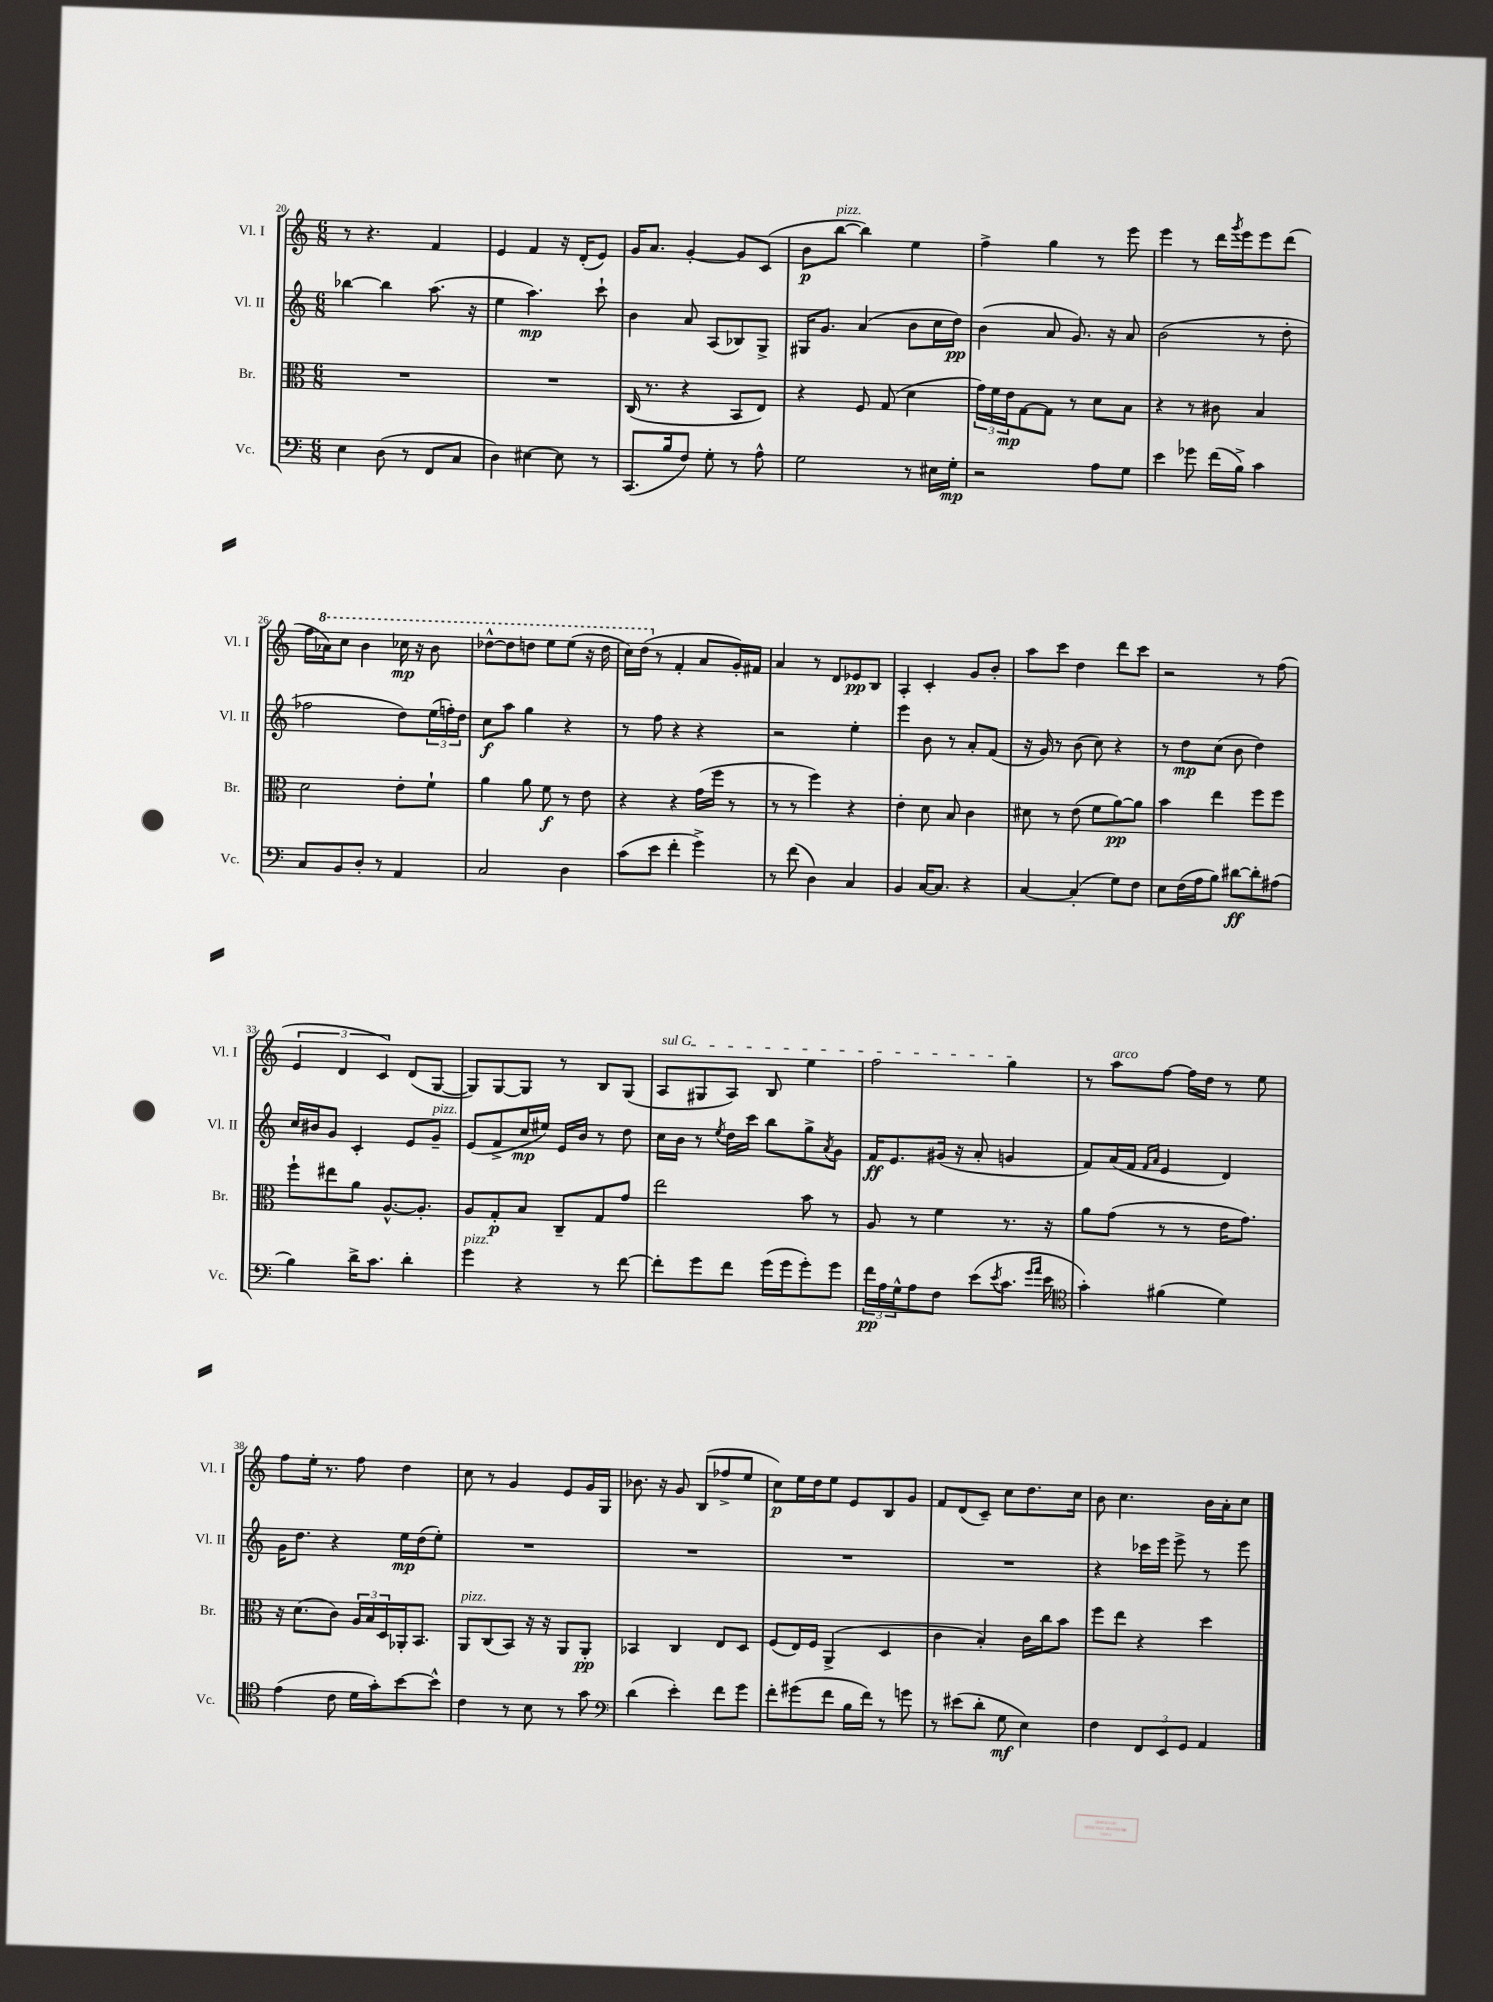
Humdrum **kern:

**kern	**dynam	**kern	**dynam	**kern	**dynam	**kern	**dynam
*part4	*part4	*part3	*part3	*part2	*part2	*part1	*part1
*staff4	*staff4	*staff3	*staff3	*staff2	*staff2	*staff1	*staff1
*I"Vc.	*	*I"Br.	*	*I"Vl. II	*	*I"Vl. I	*
*I'Vc.	*	*I'Br.	*	*I'Vl. II	*	*I'Vl. I	*
*clefF4	*	*clefC3	*	*clefG2	*	*clefG2	*
*k[]	*	*k[]	*	*k[]	*	*k[]	*
*M6/8	*	*M6/8	*	*M6/8	*	*M6/8	*
=20	=20	=20	=20	=20	=20	=20	=20
4E\	.	2.r	.	[4bb-X\	.	8r	.
.	.	.	.	.	.	4.r	.
(8D\	.	.	.	4bb-\]	.	.	.
8r	.	.	.	.	.	.	.
8FF/L	.	.	.	(8.aa\	.	4f/	.
8C/J	.	.	.	.	.	.	.
.	.	.	.	16r	.	.	.
=21	=21	=21	=21	=21	=21	=21	=21
4D\)	.	2.r	.	4ee\	.	4e/	.
[4E#X\	.	.	.	4.aa\)	mp	4f/	.
8E#\]	.	.	.	.	.	16r	.
.	.	.	.	.	.	(16d'/KL	.
8r	.	.	.	8ccc`\	.	8e/J)	.
=22	=22	=22	=22	=22	=22	=22	=22
(8.CC/L	.	(16C/	.	4b\	.	16g/KL	.
.	.	8.r	.	.	.	8.a/J	.
16B/k	.	.	.	.	.	.	.
8F/J)	.	4r	.	8a/	.	[4g'/	.
8G'\	.	.	.	(8A/L	.	.	.
8r	.	8BB/L	.	8B-X/)	.	8g/L]	.
8A^^\	.	8E/J)	.	8G^/J	.	(8c/J	.
=23	=23	=23	=23	=23	=23	=23	=23
2G\	.	4r	.	16G#X/KL	.	8b\L	p
.	.	.	.	8.g/J	.	.	.
!	!	!	!	!	!	!LO:TX:a:i:t=pizz.	!
.	.	.	.	.	.	[8bb\J	.
.	.	8F/	.	(4a/	.	4bb\])	.
.	.	(8G/	.	.	.	.	.
8r	.	4d\	.	8b\L	.	4ee\	.
16E#X\LL	.	.	.	16cc\L	.	.	.
16G'\JJ	mp	.	.	16dd\JJ)	pp	.	.
=24	=24	=24	=24	=24	=24	=24	=24
2r	.	24g\LL)	.	(4b\	.	4ff^\	.
.	.	24f\	.	.	.	.	.
.	.	24e\J	mp	.	.	.	.
.	.	[8G\	.	.	.	.	.
.	.	8G\J]	.	8a/	.	4gg\	.
.	.	8r	.	8.g/)	.	.	.
8A\L	.	8d\L	.	.	.	8r	.
.	.	.	.	16r	.	.	.
8G\J	.	8B\J	.	8a/	.	8eee\	.
=25	=25	=25	=25	=25	=25	=25	=25
4e\	.	4r	.	(2b\	.	4eee\	.
8g-X\	.	8r	.	.	.	8r	.
(16f\LL	.	8c#X\	.	.	.	16ddd\LL	.
.	.	.	.	.	.	8qggg/	.
16B^\JJ)	.	.	.	.	.	16eee\J	.
4c\	.	4B/	.	8r	.	8eee\	.
.	.	.	.	8dd'\	.	(8ddd\J	.
!!LO:LB:g=z
=26	=26	=26	=26	=26	=26	=26	=26
8C/L	.	2d\	.	2ff-X\	.	16ff\LL	.
*	*	*	*	*	*	*8va	*
.	.	.	.	.	.	16aa-X\J)	.
8BB/	.	.	.	.	.	8ccc\J	.
8D'/J	.	.	.	.	.	4bb\	.
8r	.	.	.	.	.	.	.
4AA/	.	8e'\L	.	8dd\L)	.	16ccc-X\	mp
.	.	.	.	.	.	16r	.
.	.	8f`\J	.	(24ee\L	.	8bb\	.
.	.	.	.	24ffn'\)	.	.	.
.	.	.	.	24dd\JJ	.	.	.
=27	=27	=27	=27	=27	=27	=27	=27
2C/	.	4a\	.	8cc\L	f	[8ddd-X^^\L	.
.	.	.	.	8aa\J	.	8ddd-\]	.
.	.	8a\	.	4gg\	.	8dddn\J	.
.	.	8f\	f	.	.	8eee\L	.
4D\	.	8r	.	4r	.	(8eee\J	.
.	.	8e\	.	.	.	16r	.
.	.	.	.	.	.	16ddd\	.
=28	=28	=28	=28	=28	=28	=28	=28
(8c\L	.	4r	.	8r	.	16ccc\LL)	.
.	.	.	.	.	.	(16ddd\JJ	.
*	*	*	*	*	*	*X8va	*
8e\J	.	.	.	8ff\	.	8r	.
4f'\	.	4r	.	4r	.	4f'/	.
4g^\)	.	(16g\LL	.	4r	.	8a/L	.
.	.	16ff\JJ	.	.	.	.	.
.	.	8r	.	.	.	16g'/L)	.
.	.	.	.	.	.	16f#X/JJ	.
=29	=29	=29	=29	=29	=29	=29	=29
8r	.	8r	.	2r	.	4a/	.
(8f\	.	8r	.	.	.	.	.
4D\)	.	4ff\)	.	.	.	8r	.
.	.	.	.	.	.	8d/L	.
4C/	.	4r	.	4ee'\	.	8e-X/	pp
.	.	.	.	.	.	8B/J	.
=30	=30	=30	=30	=30	=30	=30	=30
4BB/	.	4e'\	.	4eee\	.	4A'/	.
[16C/KL	.	8d\	.	8b\	.	4c'/	.
8.C/J]	.	.	.	.	.	.	.
.	.	8B/	.	8r	.	.	.
4r	.	4c\	.	8a'/L	.	8g/L	.
.	.	.	.	(8f/J	.	8b'/J	.
=31	=31	=31	=31	=31	=31	=31	=31
[4C/	.	8d#X\	.	16r	.	8aa\L	.
.	.	.	.	16g/)	.	.	.
.	.	8r	.	8r	.	8ccc\J	.
(4C'/]	.	(8e\	.	(8b\	.	4dd\	.
.	.	8f\L	.	8cc\)	.	.	.
8G\L)	.	[8a\)	pp	4r	.	8ddd\L	.
8F\J	.	8a\J]	.	.	.	8ccc\J	.
=32	=32	=32	=32	=32	=32	=32	=32
8E\L	.	4b\	.	8r	.	2r	.
(16F\L	.	.	.	8dd\L	mp	.	.
16A\J	.	.	.	.	.	.	.
8B\J)	.	4ee\	.	(8cc\J	.	.	.
[8d#X\L	ff	.	.	8b\	.	.	.
8d#'\]	.	8ff\L	.	4dd\)	.	8r	.
(8A#X\J	.	8ff\J	.	.	.	(8ff\	.
!!LO:LB:g=z
=33	=33	=33	=33	=33	=33	=33	=33
4B\)	.	8ff`\L	.	16cc/LL	.	6e/	.
.	.	.	.	16b#X/J	.	.	.
.	.	8ee#X\	.	8g/J	.	.	.
.	.	.	.	.	.	6d/	.
16d^\KL	.	8a\J	.	4c'/	.	.	.
8.c\J	.	.	.	.	.	.	.
.	.	.	.	.	.	6c/)	.
.	.	[8.A^^/L	.	.	.	.	.
4d'\	.	.	.	8e/L	.	(8d/L	.
.	.	8.A'/J]	.	.	.	.	.
!	!	!	!	!LO:TX:a:i:t=pizz.	!	!	!
.	.	.	.	8g~/J	.	[8G/J	.
=34	=34	=34	=34	=34	=34	=34	=34
!LO:TX:a:i:t=pizz.	!	!	!	!	!	!	!
4g\	.	8A/L	.	(8e/L	.	8G/L])	.
.	.	8G'/	p	8f^/	.	[8G/	.
4r	.	8B/J	.	16cc/L	mp	8G/J]	.
.	.	.	.	16ee#X/JJ)	.	.	.
.	.	8C~/L	.	16e/LL	.	8r	.
.	.	.	.	16b/JJ	.	.	.
8r	.	8G/	.	8r	.	8B/L	.
[8f\	.	8g/J	.	8dd\	.	(8G/J	.
=35	=35	=35	=35	=35	=35	=35	=35
!	!	!	!	!	!	!LO:TX:a:i:t=sul G	!
8f'\L]	.	2ee\	.	16cc\LL	.	8A/L	.
.	.	.	.	16b\JJ	.	.	.
8g\	.	.	.	8r	.	8G#X/	.
.	.	.	.	8qee/	.	.	.
8f\J	.	.	.	16dd\LL	.	8A/J)	.
.	.	.	.	16ccc\JJ	.	.	.
(16g\LL	.	.	.	8bb\L	.	8B/	.
16g\J	.	.	.	.	.	.	.
8g'\)	.	8b\	.	8gg^\	.	4ee\	.
.	.	.	.	8qa/	.	.	.
8g\J	.	8r	.	8g\J	.	.	.
=36	=36	=36	=36	=36	=36	=36	=36
24f\LL	pp	8A/	.	16f/KL	ff	2ff\	.
24A\	.	.	.	.	.	.	.
.	.	.	.	8.e/	.	.	.
24G^^\J	.	.	.	.	.	.	.
8A\	.	8r	.	.	.	.	.
8F\J	.	4f\	.	(16g#X/Jk	.	.	.
.	.	.	.	16r	.	.	.
(8e\L	.	.	.	8a'/	.	.	.
8qe/	.	.	.	.	.	.	.
8.c\J	.	8.r	.	4gn/	.	4gg\	.
16qqg/LL	.	.	.	.	.	.	.
16qqa/JJ	.	.	.	.	.	.	.
16e\	.	16r	.	.	.	.	.
=37	=37	=37	=37	=37	=37	=37	=37
*clefC4	*	*	*	*	*	*	*
4g'\)	.	8a\L	.	8f/L)	.	8r	.
!	!	!	!	!	!	!LO:TX:a:i:t=arco	!
.	.	(8g\J	.	(16a/L	.	8aa\L	.
.	.	.	.	16f/JJ	.	.	.
.	.	.	.	16qqf/LL	.	.	.
.	.	.	.	16qqa/JJ	.	.	.
(4f#X\	.	8r	.	4e/	.	[8ff\J	.
.	.	8r	.	.	.	16ff\LL]	.
.	.	.	.	.	.	16dd\JJ	.
4d\)	.	16e\KL	.	4d/)	.	8r	.
.	.	8.g\J)	.	.	.	.	.
.	.	.	.	.	.	8ee\	.
!!LO:LB:g=z
=38	=38	=38	=38	=38	=38	=38	=38
(4e\	.	16r	.	16g\KL	.	8ff\L	.
.	.	(8.d\L	.	8.dd\J	.	.	.
.	.	.	.	.	.	16ee'\Jk	.
.	.	.	.	.	.	8.r	.
8c\	.	8c\J)	.	4r	.	.	.
16d\LL	.	24A/LL	.	.	.	8ff\	.
.	.	24B/	.	.	.	.	.
16g'\J)	.	.	.	.	.	.	.
.	.	24D/	.	.	.	.	.
[8b\	.	16AA-X'/J	.	16ee\LL	mp	4dd\	.
.	.	8.BB/J	.	(16dd\J	.	.	.
8b^^\J]	.	.	.	8ee'\J)	.	.	.
=39	=39	=39	=39	=39	=39	=39	=39
!	!	!LO:TX:a:i:t=pizz.	!	!	!	!	!
4c\	.	8AA/L	.	2.r	.	8cc\	.
.	.	(8C/	.	.	.	8r	.
8r	.	8BB/J)	.	.	.	4g/	.
8B\	.	16r	.	.	.	.	.
.	.	16r	.	.	.	.	.
8r	.	8AA/L	.	.	.	8e/L	.
8g\	.	8AA'/J	pp	.	.	16g/L	.
.	.	.	.	.	.	16G/JJ	.
=40	=40	=40	=40	=40	=40	=40	=40
*clefF4	*	*	*	*	*	*	*
(4d\	.	4BB-X/	.	2.r	.	8.b-X\	.
.	.	.	.	.	.	16r	.
4e'\)	.	4C/	.	.	.	8g/	.
.	.	.	.	.	.	(8B/L	.
8f\L	.	8E/L	.	.	.	8ff-X^/	.
8g\J	.	8D/J	.	.	.	8ee/J	.
=41	=41	=41	=41	=41	=41	=41	=41
8f'\L	.	(8F/L	.	2.r	.	8cc\L)	p
(8g#X\	.	16E/L)	.	.	.	16ee\L	.
.	.	16F/JJ	.	.	.	16dd\J	.
8f\J	.	(4AA^/	.	.	.	8ee\J	.
16B\LL	.	.	.	.	.	8e/L	.
16f\JJ)	.	.	.	.	.	.	.
8r	.	4D/	.	.	.	8B/	.
8gn\	.	.	.	.	.	8g/J	.
=42	=42	=42	=42	=42	=42	=42	=42
8r	.	4c\	.	2.r	.	8f/L	.
(8e#X\L	.	.	.	.	.	(8d/	.
8d'\J	.	4B'/)	.	.	.	8c~/J)	.
8G\	mf	.	.	.	.	8cc\L	.
4E\)	.	16c\LL	.	.	.	8.dd\	.
.	.	16cc\J	.	.	.	.	.
.	.	8b\J	.	.	.	.	.
.	.	.	.	.	.	16cc\Jk	.
=43	=43	=43	=43	=43	=43	=43	=43
4F\	.	8ff\L	.	4r	.	8b\	.
.	.	8ee\J	.	.	.	4.cc\	.
12FF/L	.	4r	.	16ccc-X\LL	.	.	.
.	.	.	.	16eee\JJ	.	.	.
12EE/	.	.	.	.	.	.	.
.	.	.	.	8eee^\	.	.	.
12GG/J	.	.	.	.	.	.	.
4AA/	.	4dd\	.	8r	.	16b\LL	.
.	.	.	.	.	.	16a'\J	.
.	.	.	.	8eee\	.	8cc\J	.
==	==	==	==	==	==	==	==
*-	*-	*-	*-	*-	*-	*-	*-
